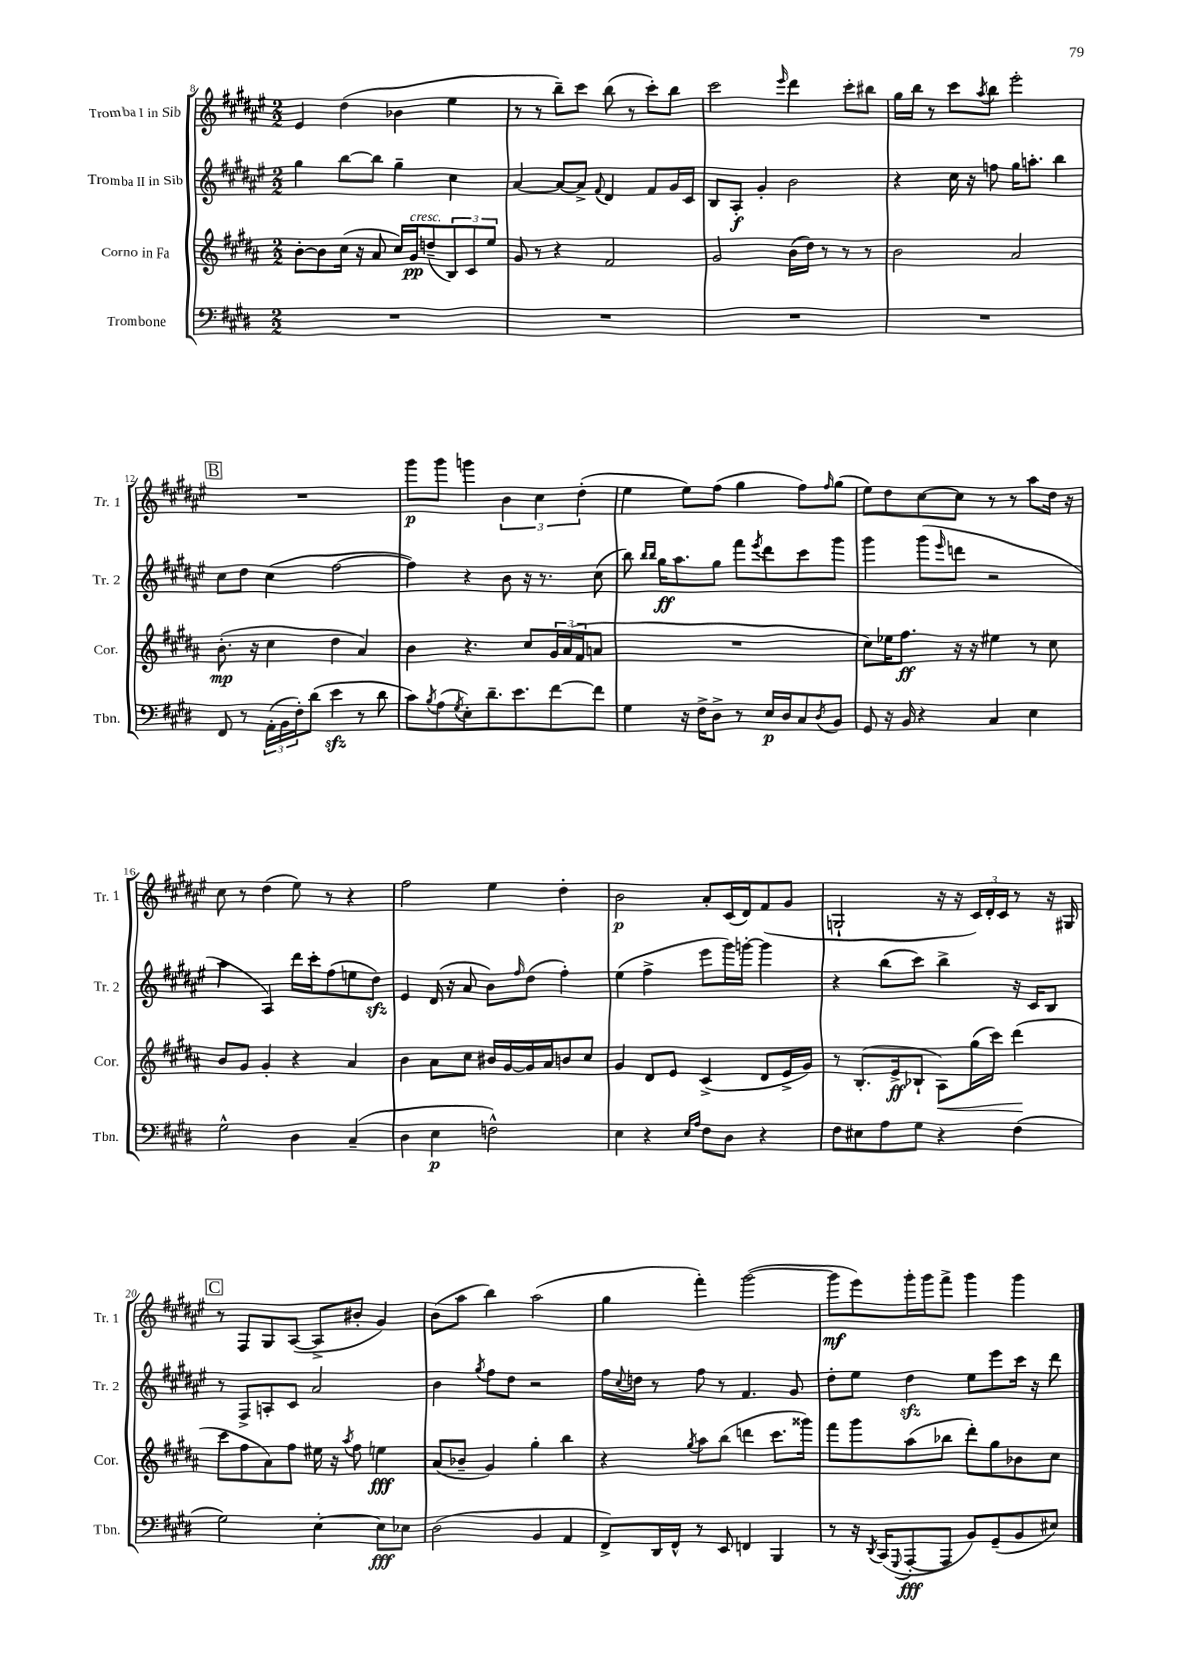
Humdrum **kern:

**kern	**kern	**kern	**kern
*staff4	*staff3	*staff2	*staff1
*clefF4	*clefG2	*clefG2	*clefG2
*k[f#c#g#d#]	*k[f#c#g#d#a#]	*k[f#c#g#d#a#e#]	*k[f#c#g#d#a#e#]
*M2/2	*M2/2	*M2/2	*M2/2
1r	[8b'\L	4gg#\	4e#/
.	8b\]	.	.
.	(16cc#\Jk	[8bb\L	(4dd#\
.	16r	.	.
.	8a#/	8bb\]J	.
.	16cc#/LL)	4gg#~\	4b-\
.	16g#/J	.	.
.	(8dd~/	.	.
.	12B/)	4cc#\	4ee#\
.	12c#/	.	.
.	12ee/J	.	.
=	=	=	=
1r	8g#/	[4a#/	8r
.	8r	.	8r
.	4r	8a#/_L	8bb~\L)
.	.	8a#^/]J	8ccc#\J
.	.	8qqf#/	.
.	2f#/	4d#/	(8bb\
.	.	.	8r
.	.	8f#/L	8ccc#'\L)
.	.	16g#/L	8bb\J
.	.	16c#/JJ	.
=	=	=	=
1r	2g#/	8B/L	2ccc#\
.	.	8A#'/J	.
.	.	4g#'/	.
.	.	.	16qqeee#/
.	(16b\LL	2b\	4ddd#\
.	16dd#\JJ)	.	.
.	8r	.	.
.	8r	.	8ccc#'\L
.	8r	.	8bb#\J
=	=	=	=
1r	2b\	4r	16gg#\LL
.	.	.	16bb\JJ
.	.	.	8r
.	.	16cc#\	8ccc#\L
.	.	16r	.
.	.	.	8qaa#/
.	.	8ff\	8bb\J
.	2a#/	16gg#\LK	2eee#'\
.	.	8.aa'\J	.
.	.	4bb\	.
=	=	=	=
8FF#/	(8.b'\	8cc#\L	1r
8r	.	8dd#\J	.
.	16r	.	.
(24AA'\LL	4cc#\	(4cc#\	.
24BB\	.	.	.
24F#'\J)	.	.	.
(8d#\J	.	.	.
4e\	4dd#\	[2ff#\	.
8r	4a#/)	.	.
8d#\	.	.	.
=	=	=	=
8c#\L)	4b\	4ff#\])	8ggg#\L
8qB/	.	.	.
(8A\	.	.	8ggg#\J
8qG#/	.	.	.
8E'\)	4.r	4r	4ggg\
8.d#~\	.	.	.
.	.	8b\	6b\
8.e\	.	.	.
.	8cc#/L	16r	.
.	.	.	6cc#\
.	.	8.r	.
[8f#\	24g#/L	.	.
.	(24a#/	.	.
.	24f#/J	.	(6dd#'\
8f#\]J	8a/J	(8cc#\	.
=	=	=	=
4G#\	1r	8bb\)	4ee#\
.	.	16qqbb/LL	.
.	.	16qqbb/JJ	.
.	.	16gg#\LK	.
.	.	8.aa#\	.
16r	.	.	8ee#\L)
16F#^\LK	.	.	.
8D#^\J	.	8gg#\J	(8ff#\J
8r	.	8fff#\L	4gg#\
.	.	8qeee#/	.
16E/LL	.	8ddd#\	.
16D#/J	.	.	.
8C#/	.	8ccc#\	8ff#\L)
8qD#/	.	.	16qqff#/
8BB/J	.	8ggg#\J	(8gg#\J
=	=	=	=
8GG#/	8cc#\L)	4ggg#\	8ee#\L)
16r	16ee-\K	.	8dd#\
16BB/	8.ff#\J	.	.
4r	.	(8ggg#\L	[8cc#\
.	.	16qqeee#/	.
.	16r	8ddd\J	8cc#\]J
.	16r	.	.
4C#/	4ee#\	2r	8r
.	.	.	8r
4E\	8r	.	8aa#\L
.	8cc#\	.	16dd#\Jk
.	.	.	16r
=	=	=	=
2G#^^\	8b/L	4aa#\	8cc#\
.	8g#/J	.	8r
.	4g#'/	4A#/)	(4dd#\
4D#\	4r	16ddd#\LL	8ee#\)
.	.	16ccc#'\J	.
.	.	(8ff#\	8r
(4C#~/	4a#/	8ee\	4r
.	.	8dd#\J)	.
=	=	=	=
4D#\	4b\	4e#/	2ff#\
4E\	8a#\L	(16d#/	.
.	.	16r	.
.	8cc#\J	8a#/	.
2F^^\)	16b#/LL	8b\L)	4ee#\
.	[16g#/	.	.
.	.	16qqff#/	.
.	16g#/]	(8dd#\J	.
.	16a#/J	.	.
.	8b/	4ff#'\)	4dd#'\
.	8cc#/J	.	.
=	=	=	=
4E\	4g#/	(4ee#\	2b\
4r	8d#/L	4ff#^\	.
.	8e/J	.	.
16qqE/LL	.	.	.
16qqA/JJ	.	.	.
8F#\L	(4c#^/	8eee#\L	8a#'/L
8D#\J	.	16ggg#\L)	(16c#/L
.	.	[16ggg'\JJ	16d#/J)
4r	8d#/L	4ggg\]	(8f#/
.	16e^/L	.	8g#/J
.	16g#/JJ)	.	.
=	=	=	=
8F#\L	8r	4r	2G`/
8E#\	(8.B'/L	.	.
8A\	.	(8bb\L	.
.	16e^/k	.	.
8G#\J	8B-`/J	8ccc#\J)	.
4r	8A#\L)	4bb^\	16r
.	.	.	16r
.	(16gg#\L	.	24c#/LL)
.	.	.	24d#'/
.	16ccc#\JJ)	.	.
.	.	.	24c#/JJ
(4F#\	(4ddd#\	16r	8r
.	.	16c#/LK	.
.	.	8B/J	16r
.	.	.	16G#/
=	=	=	=
2G#\)	8ccc#\L	8r	8r
.	8ff#\	8F#^/L	8F#/L
.	8a#\)	8A'/	8G#/
.	8ff#\J	8c#/J	([8A#/J
[4E'\	16ee#\	2a#/	8A#^/]L
.	16r	.	.
.	8qaa#/	.	.
.	8ff#\	.	8b#'/J
8E\]L	4ee\	.	4g#/)
8E-\J	.	.	.
=	=	=	=
(2D#\	(8a#/L	4b\	(8b\L
.	8b-~/J	.	8aa#\J
.	.	8qgg#/	.
.	4g#/)	8ff#\L	4bb\)
.	.	8dd#\J	.
4BB/	4gg#'\	2r	(2aa#\
4AA/	4bb\	.	.
=	=	=	=
8FF#^/L)	4r	16ff#\LL	4gg#\
.	.	8qqcc#/	.
.	.	16dd\JJ	.
16DD#/L	.	8r	.
16FF#^^/JJ	.	.	.
.	8qgg#/	.	.
8r	8aa#\L	8ff#\	4fff#'\)
8EE/	(8bb\J	8r	.
4FF/	4ddd\	4.f#/	([2ggg#\
4BBB/	8.ccc#\L	.	.
.	.	8g#/	.
.	16ggg##\Jk)	.	.
=	=	=	=
8r	8fff#\L	8dd#'\L	8ggg#\]L
16r	8ggg#\	8ee#\J	8eee#\)
8qDD#/	.	.	.
(16CC#/LK	.	.	.
8qqGGG#/	.	.	.
[8AAA'/	(8aa#\	4dd#\	16ggg#'\L
.	.	.	16ggg#\J
8AAA/]J	8bb-\J	.	8fff#^\J
8BB/L)	8ddd#'\L)	8ee#\L	4ggg#\
(8GG#~/	8gg#\	8eee#\	.
8BB/	8b-\	16ccc#\Jk	4ggg#\
.	.	16r	.
8E#/J)	8cc#\J	8ddd#\	.
==	==	==	==
*-	*-	*-	*-
